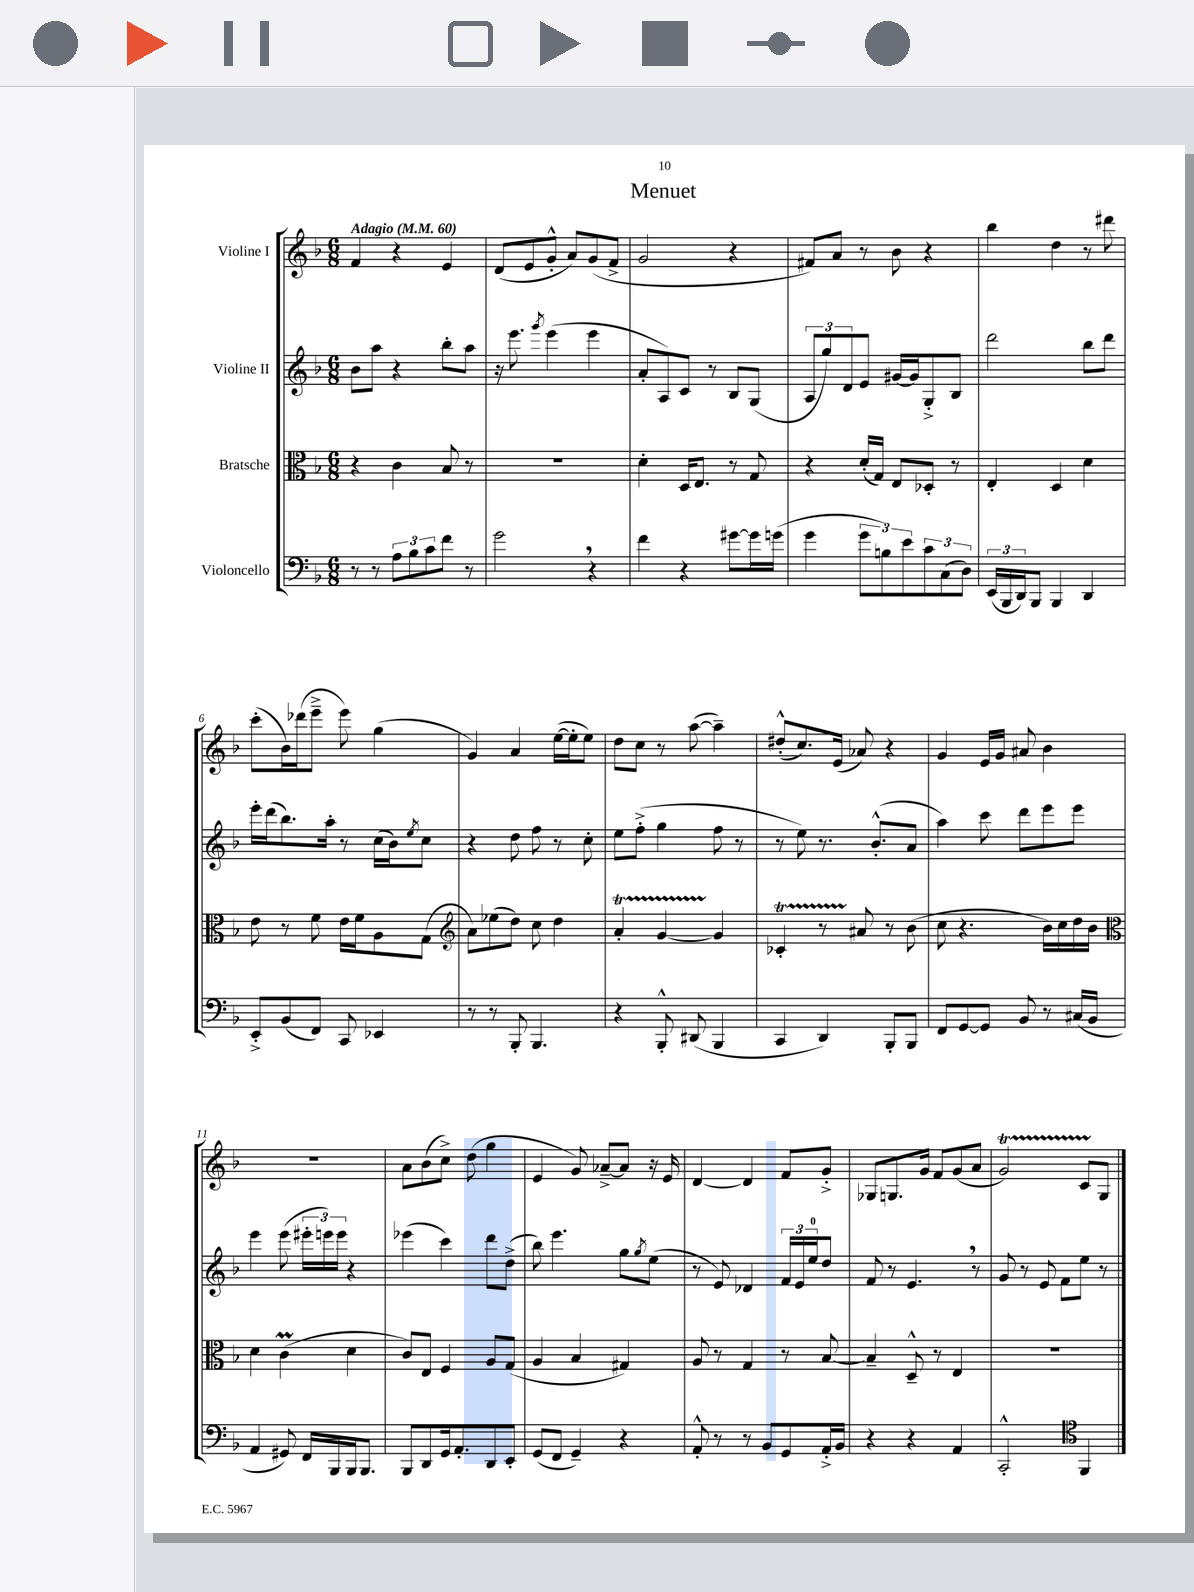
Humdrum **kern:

**kern	**kern	**kern	**kern
*staff4	*staff3	*staff2	*staff1
*clefF4	*clefC3	*clefG2	*clefG2
*k[b-]	*k[b-]	*k[b-]	*k[b-]
*M6/8	*M6/8	*M6/8	*M6/8
*MM60	*MM60	*MM60	*MM60
8r	4r	8b-\L	4f/
8r	.	8aa\J	.
12A\L	4c\	4r	4r
12B-\	.	.	.
12c\	.	.	.
8f\J	8B-/	8bb-'\L	4e/
8r	8r	8aa\J	.
=	=	=	=
2g\	2.r	16r	(8d/L
.	.	8.eee\	.
.	.	.	8e/
.	.	8qggg/	.
.	.	(4eee\	8g'^^/J
.	.	.	8a/L)
4r	.	4eee\	(8g/
.	.	.	8f^/J
=	=	=	=
4f\	4d'\	8a'/L	2g/
.	.	8A/)	.
4r	16D/LK	8c/J	.
.	8.E/J	.	.
.	.	8r	.
[8g#\L	8r	8B-/L	4r
16g#\]L	8G/	(8G/J	.
(16g\JJ	.	.	.
=	=	=	=
4g\	4r	12A/L	8f#/L)
.	.	12gg/)	.
.	.	.	8a/J
.	.	12d/	.
12g\L	(16d'/LL	8e/J	8r
.	16G/JJ)	.	.
12B\)	.	.	.
.	8E/L	[16g#/LL	8b-\
12e\	.	.	.
.	.	16g#/]J	.
12c\	8D-'/J	8G'^/	4r
(12C\	.	.	.
.	8r	8B-/J	.
12D\J)	.	.	.
=	=	=	=
(24EE/LL	4E'/	2ddd\	4bb-\
24BBB-/	.	.	.
24DD/J)	.	.	.
8BBB-/J	.	.	.
4BBB-/	4D/	.	4dd\
4DD/	4d\	8bb-\L	8r
.	.	8ddd\J	8ddd#\
=	=	=	=
8EE'^/L	8e\	16eee'\LL	(8ccc'\L
.	.	(16ddd\J	.
(8BB-/	8r	8.bb-\)	16b-\L)
.	.	.	(16ddd-\J
8FF/J)	8f\	.	8eee~^\J
.	.	16aa'\Jk	.
8CC/	16e\LL	8r	8eee\)
.	16f\J	.	.
4EE-/	8A\	(16cc\LL	(4gg\
.	.	16b-\J)	.
.	.	8qee/	.
.	(8G\J	8cc\J	.
=	=	=	=
*	*clefG2	*	*
8r	8a\L)	4r	4g/)
8r	(8ee-\	.	.
8BBB-'/	8dd\J)	8dd\	4a/
4.BBB-/	8cc\	8ff\	.
.	4dd\	8r	([16ee\LL
.	.	.	16ee'\]J
.	.	8cc'\	8ee\J)
=	=	=	=
4r	4a'/	8ee\L	8dd\L
.	.	(8ff'^\J	8cc\J
8BBB-'^^/	[4g/	4gg\	8r
(8DD#/	.	.	([8aa\
4BBB-/	4g/]	8ff\	4aa~\])
.	.	8r	.
=	=	=	=
4CC/	4c-'/	8r	(8dd#'^^/L
.	.	8ee\)	8.cc/)
4DD/)	8r	8.r	.
.	.	.	(16e/Jk
.	8a#/	.	8a-/)
.	.	(8.b-'^^/L	.
8BBB-'/L	8r	.	4r
8BBB-/J	(8b-\	8a/J	.
=	=	=	=
8FF/L	8cc\	4aa\)	4g/
[8GG/	4.r	.	.
8GG/]J	.	8ccc\	16e/LL
.	.	.	16g/JJ
8BB-/	.	8ddd\L	8a#/
8r	16b-\LL)	8eee\	4b-\
.	16cc\	.	.
(16C#/LL	16dd\	8eee\J	.
16BB-/JJ	16b-\JJ	.	.
=	=	=	=
*	*clefC3	*	*
4AA/	4d\	4eee\	2.r
8GG#/)	(4c\	(8eee\	.
16FF/LL	.	24eee#'\LL	.
.	.	24eee\)	.
16BBB-/	.	.	.
.	.	24eee\JJ	.
16BBB-/J	4d\	4r	.
8.BBB-/J	.	.	.
=	=	=	=
8BBB-/L	8c/L)	(4eee-\	8a\L
8DD/	8E/J	.	(8b-\
16GG/k	4F/	4ccc\)	8cc^\J)
8.AA'/	.	.	.
.	.	.	(8dd\
8DD/	8A/L	8ddd\L	4gg\
8EE'/J	(8G/J	(8dd^\J	.
=	=	=	=
(8GG/L	4A/	8bb-\)	4e/
8FF/J	.	4.eee\	.
4GG~/)	4B-/	.	8g/)
.	.	.	[8a-~^/L
4r	4G#/)	8gg\L	8a-/]J
.	.	8qgg/	.
.	.	(8ee\J	16r
.	.	.	16e/
=	=	=	=
8AA'^^/	8A/	8r	[4d/
8r	8r	8e/)	.
8r	4G/	4d-/	4d/]
8BB-/L	.	.	.
8GG/	8r	24f/LL	8f/L
.	.	24e/	.
.	.	24ee/J	.
16AA'^/L	[8B-/	8dd/J	8g'^/J
16BB-/JJ	.	.	.
=	=	=	=
4r	4B-~/]	8f/	8G-/L
.	.	8r	8.G/
4r	8D~^^/	4.e/	.
.	.	.	16g/Jk
.	8r	.	8f/L
4AA/	4E/	.	(8g/
.	.	8r	8a/J
=	=	=	=
2CC'^^/	2.r	8g/	2g/)
.	.	8r	.
.	.	8e/	.
.	.	8f\L	.
*clefC4	*	*	*
4FF/	.	8ee\J	8c/L
.	.	8r	8G/J
==	==	==	==
*-	*-	*-	*-
